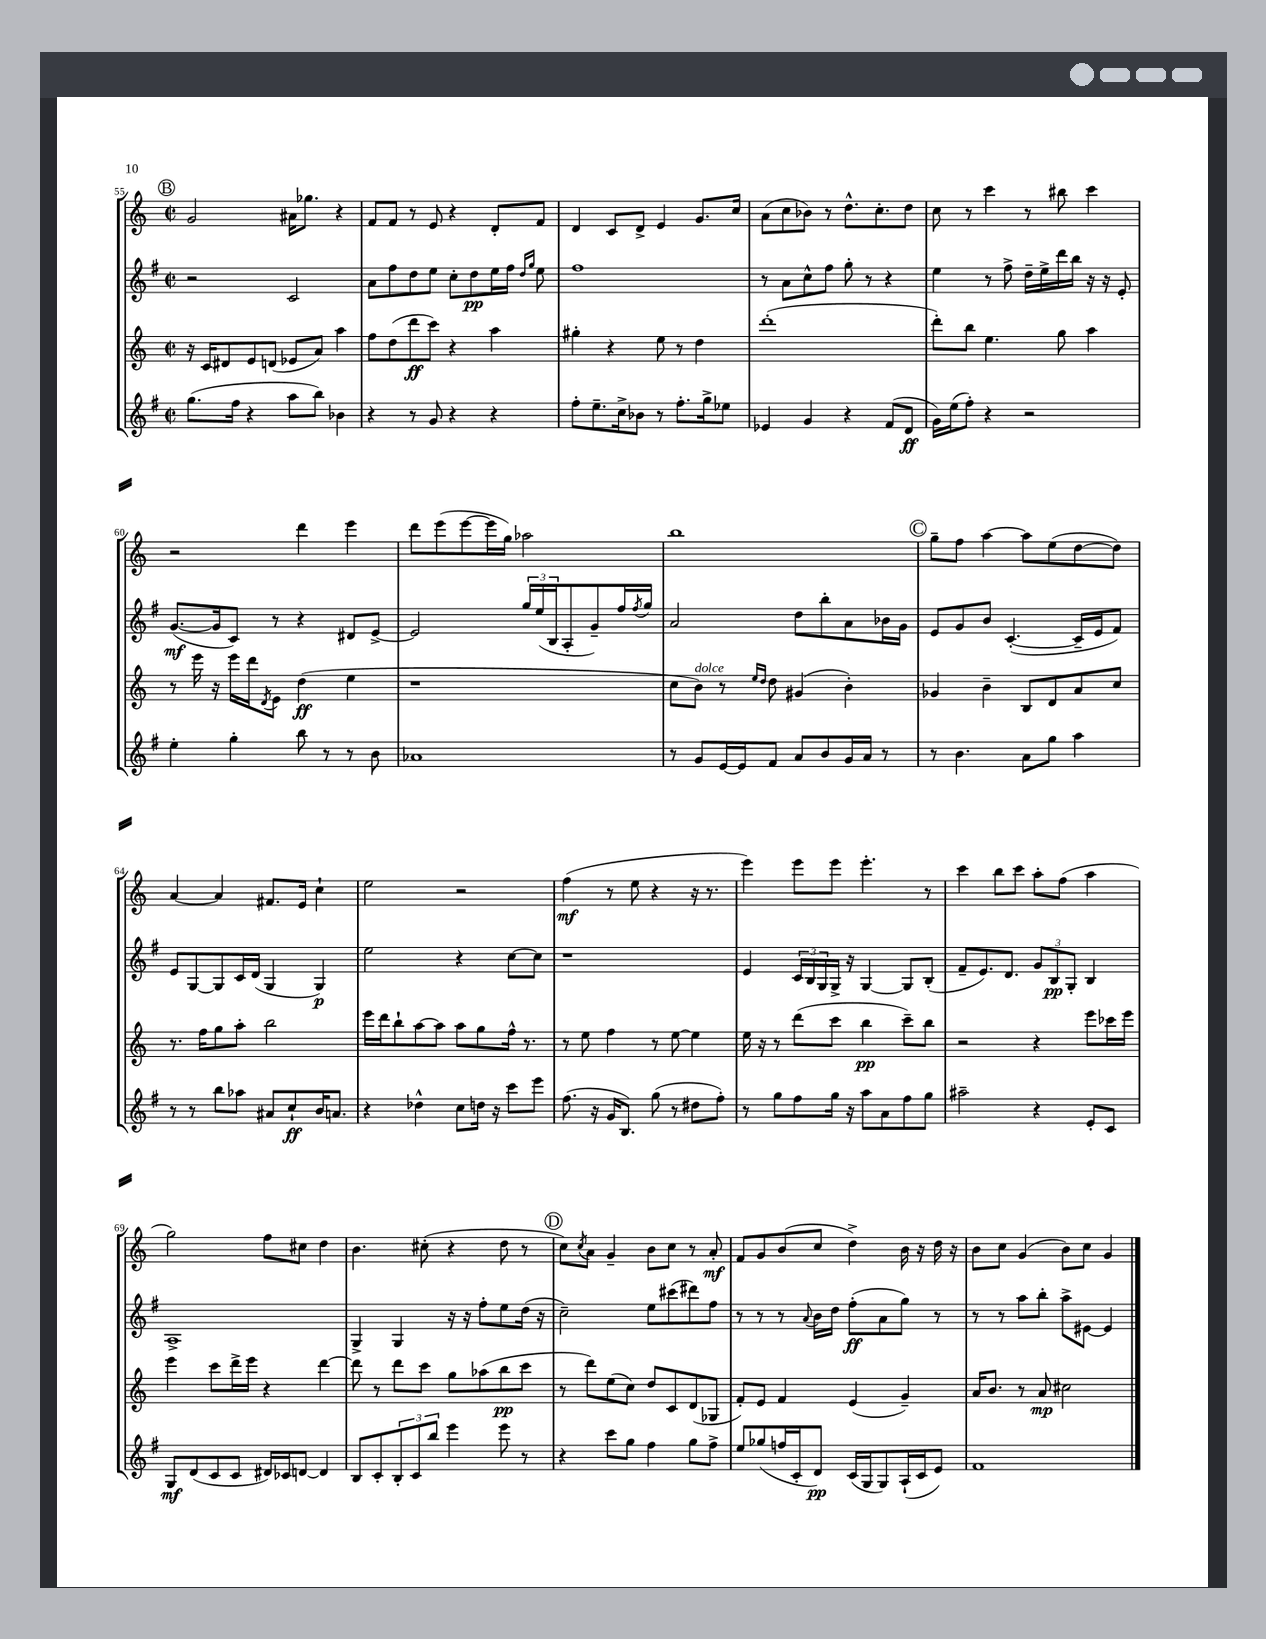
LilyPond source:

<<
\new StaffGroup <<
\new Staff = "s0" {
    \clef treble \key c \major \defaultTimeSignature \time 2/2
    \mark \markup { \circle "B" } g'2 ais'16 ges''8. r4 |
    f'8 f'8 r8 e'8 r4 d'8-. f'8 |
    d'4 c'8 d'8-> e'4 g'8. c''16 |
    a'8( c''8 bes'8) r8 d''8.-^ c''8.-. d''8 |
    c''8 r8 c'''4 r8 bis''8 c'''4 |
    r2 d'''4 e'''4 |
    d'''8 e'''8( e'''8~ e'''16 g''16) aes''2 |
    b''1 |
    \mark \markup { \circle "C" } g''8-- f''8 a''4~ a''8 e''8( d''8~ d''8) |
    a'4~ a'4 fis'8. e'16 c''4-! |
    e''2 r2 |
    f''4\mf( r8 e''8 r4 r16 r8. |
    e'''4) e'''8 e'''8 e'''4.-. r8 |
    c'''4 b''8 c'''8 a''8-. f''8( a''4 |
    g''2) f''8 cis''8 d''4 |
    b'4. cis''8-.( r4 d''8 r8 |
    \mark \markup { \circle "D" } c''8) \acciaccatura { c''8 } a'8 g'4-- b'8 c''8 r8 a'8-.\mf |
    f'8 g'8 b'8( c''8 d''4->) b'16 r16 d''16 r16 |
    b'8 c''8 g'4( b'8) c''8 g'4 \bar "|." |
}
\new Staff = "s1" {
    \clef treble \key g \major \defaultTimeSignature \time 2/2
    \mark \markup { \circle "B" } r2 c'2 |
    a'8 fis''8 d''8 e''8 c''8-. d''8\pp e''16 fis''16 \grace { d''16 g''16 } e''8 |
    fis''1 |
    r8 a'8 c''8-^ fis''8 g''8-. r8 r4 |
    e''4 r8 fis''8-> d''16-- e''16-> d'''16 b''16 r16 r16 e'8-. |
    g'8.~\mf( g'16 c'8) r8 r4 dis'8 e'8~-> |
    e'2 \tuplet 3/2 { g''16 e''16( b16 } a8-. g'8--) fis''16 \acciaccatura { fis''8 } g''16 |
    a'2 d''8 b''8-. a'8 bes'16 g'16 |
    \mark \markup { \circle "C" } e'8 g'8 b'8 c'4.~-.( c'16-- e'16 fis'8) |
    e'8 g8~ g8 c'16 d'16( g4 g4\p) |
    e''2 r4 c''8~ c''8 |
    r1 |
    e'4 \tuplet 3/2 { c'16 b16 g16 } g16-> r16 g4~ g8 b8-.( |
    fis'8-- e'8.) d'8. \tuplet 3/2 { g'8 b8\pp g8-. } b4 |
    a1-> |
    g4-> g4 r16 r16 fis''8-. e''8 d''16( r16 |
    \mark \markup { \circle "D" } c''2--) e''8 cis'''8( dis'''8) fis''8 |
    r8 r8 r8 \appoggiatura { a'8 } b'16 d''16 fis''8-.\ff( a'8 g''8) r8 |
    r8 r8 a''8 b''8-. a''8-> eis'8~ eis'4 \bar "|." |
}
\new Staff = "s2" {
    \clef treble \key c \major \defaultTimeSignature \time 2/2
    \mark \markup { \circle "B" } r16 c'16 dis'8 e'8 d'8( ees'8 a'8) a''4 |
    f''8 d''8( d'''8\ff c'''8) r4 a''4 |
    gis''4-. r4 e''8 r8 d''4 |
    d'''1-.( |
    d'''8-.) b''8 e''4. g''8 a''4 |
    r8 e'''16 r16 e'''16 d'''16 \acciaccatura { d'8 } e'8 d''4\ff( e''4 |
    r1 |
    c''8 b'8^\markup { \italic "dolce" }) r8 \grace { e''16 d''16 } d''8 gis'4( b'4-.) |
    \mark \markup { \circle "C" } ges'4 b'4-- b8 d'8 a'8 c''8 |
    r8. f''16 g''8 a''8-. b''2 |
    e'''16 d'''16 b''8-! a''8~ a''8 a''8 g''8 f''16-^ r8. |
    r8 e''8 f''4 r8 e''8~ e''4 |
    e''16 r16 r8 d'''8( c'''8 b''4\pp c'''8--) b''8 |
    r2 r4 e'''8 ces'''16 e'''16 |
    e'''4 c'''8 d'''16-> e'''16 r4 d'''4~ |
    d'''8 r8 d'''8 c'''8 g''8 aes''8( b''8\pp c'''8 |
    \mark \markup { \circle "D" } r8 d'''8) e''8( c''8) d''8 c'8 d'8( ges8 |
    f'8-.) e'8 f'4 e'4( g'4--) |
    a'16 b'8. r8 a'8\mp cis''2 \bar "|." |
}
\new Staff = "s3" {
    \clef treble \key g \major \defaultTimeSignature \time 2/2
    \mark \markup { \circle "B" } g''8.( fis''16 r4 a''8 b''8) bes'4 |
    r4 r8 g'8 r4 r4 |
    fis''8-. e''8.-- c''16-> bes'8 r8 fis''8.-. g''16-> ees''8 |
    ees'4 g'4 r4 fis'8( d'8\ff |
    g'16) e''16( fis''8-.) r4 r2 |
    e''4-. g''4-. b''8 r8 r8 b'8 |
    aes'1 |
    r8 g'8 e'16~ e'16 fis'8 a'8 b'8 g'16 a'16 r8 |
    \mark \markup { \circle "C" } r8 b'4. a'8 g''8 a''4 |
    r8 r8 b''8 aes''8 ais'8 c''8-!\ff b'16 a'8. |
    r4 des''4-^ c''8 d''16 r16 c'''8 e'''8 |
    fis''8.( r16 g'16 b8.) g''8( r8 dis''8 fis''8-.) |
    r8 g''8 fis''8 g''16 r16 a''8 a'8 fis''8 g''8 |
    ais''2-- r4 e'8-. c'8 |
    g8\mf d'8( c'8 c'8 dis'16) ces'16 d'8~ d'4 |
    b8 c'8-. \tuplet 3/2 { b8-. c'8 b''8 } e'''4 e'''8 r8 |
    \mark \markup { \circle "D" } r4 c'''8 g''8 fis''4 g''8 fis''8-> |
    e''8 ges''8( f''16 c'16-. d'8\pp) c'16( g16 g8) a16-!( c'16 e'8) |
    fis'1 \bar "|." |
}
>>
>>
\layout { \context { \Score currentBarNumber = #55 } }
